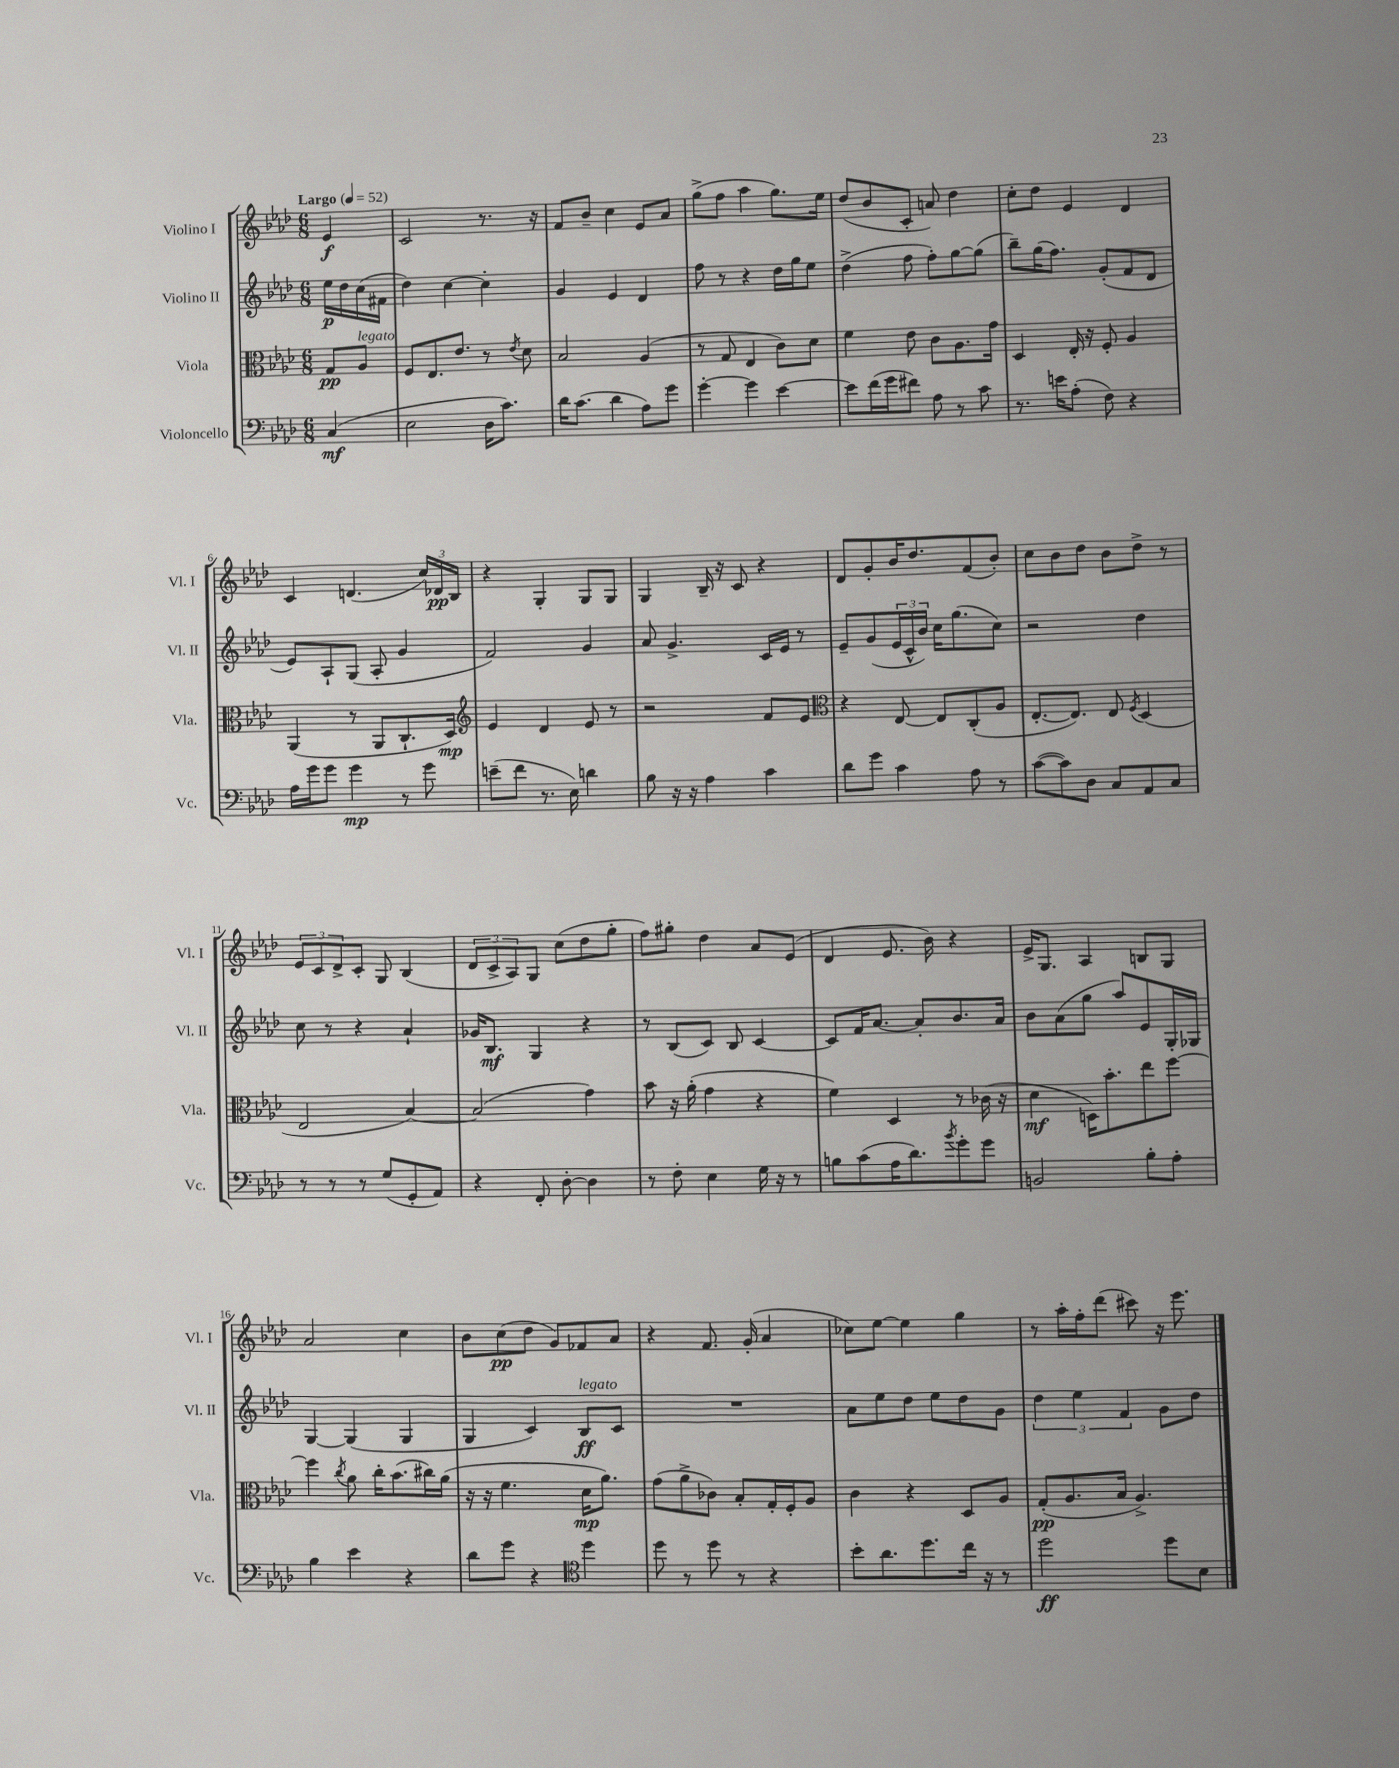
<<
\new StaffGroup <<
\new Staff = "s0" \with { instrumentName = "Violino I" shortInstrumentName = "Vl. I" } {
    \clef treble \key aes \major \numericTimeSignature \time 6/8 \partial 4 \tempo "Largo" 4 = 52
    ees'4\f |
    c'2 r8. r16 |
    f'8 bes'8-- c''4 ees'8 aes'8 |
    g''8->( f''8 aes''4 g''8.) ees''16 |
    des''8( bes'8 c'8-. a'8) des''4 |
    c''8-. des''8 ees'4 des'4 |
    c'4 d'4.( \tuplet 3/2 { c''16) des'16\pp bes16 } |
    r4 g4-. g8 g8 |
    g4 bes16-- r16 c'8 r4 |
    des'8 g'8-. bes'16 des''8. f'8( bes'8-.) |
    c''8 bes'8 des''8 bes'8 des''8-> r8 |
    \tuplet 3/2 { ees'8 c'8 des'8-> } c'8-. g8 bes4( |
    \tuplet 3/2 { des'8 c'8-> aes8) } g8 c''8( des''8 g''8-. |
    f''8) gis''8-. des''4 aes'8 ees'8( |
    des'4 ees'8. bes'16) r4 |
    ees'16-> g8. aes4 b8 g8 |
    aes'2 c''4 |
    bes'8 c''8\pp( des''8 g'8) fes'8 aes'8 |
    r4 f'8. g'16-.( aes'4 |
    ces''8) ees''8~ ees''4 g''4 |
    r8 aes''16-. f''16-. des'''8( cis'''8) r16 ees'''8. \bar "|." |
}
\new Staff = "s1" \with { instrumentName = "Violino II" shortInstrumentName = "Vl. II" } {
    \clef treble \key aes \major \numericTimeSignature \time 6/8 \partial 4
    ees''16\p des''16 c''16( fis'16 |
    des''4) c''4~ c''4-. |
    g'4 ees'4 des'4 |
    f''8 r8 r4 des''16 g''16 ees''8 |
    des''4->( f''8 f''8-.) g''8~ g''8( |
    bes''8--) g''16( f''8.) g'8-.( f'8 des'8 |
    ees'8) aes8-! g8( aes8-. g'4 |
    f'2) g'4 |
    aes'8 g'4.-> c'16 ees'16 r8 |
    ees'8-- g'8( \tuplet 3/2 { ees'16 c'16-^ bes'16) } c''16 g''8.( c''8) |
    r2 des''4 |
    c''8 r8 r4 aes'4-! |
    ges'16 bes8.\mf g4 r4 |
    r8 bes8( c'8) bes8 c'4~ |
    c'8 f'16 aes'8.~ aes'8-. bes'8. aes'16 |
    bes'8 aes'8( g''8 aes''8) ees'8 g16-. ges16 |
    g4~ g4( g4 |
    g4 c'4) bes8\ff^\markup { \italic "legato" } c'8 |
    R2. |
    aes'8 ees''8 des''8 ees''8 des''8 g'8 |
    \tuplet 3/2 { des''4 ees''4 f'4 } g'8 des''8 \bar "|." |
}
\new Staff = "s2" \with { instrumentName = "Viola" shortInstrumentName = "Vla." } {
    \clef alto \key aes \major \numericTimeSignature \time 6/8 \partial 4
    g8\pp aes8^\markup { \italic "legato" } |
    f8 ees8. ees'8. r8 \acciaccatura { ees'8 } des'8 |
    bes2 aes4( |
    r8 g8 ees4 c'8) des'8 |
    f'4 ees'8 c'8 aes8. g'16 |
    des4 ees16-. r16 f8-. aes4 |
    aes,4( r8 aes,8 c8.-! des16\mp) |
    \clef treble ees'4 des'4 ees'8 r8 |
    r2 f'8 ees'8 |
    \clef alto r4 ees8~ ees8 c8-.( aes8 |
    ees8.~-. ees8.) ees8 \acciaccatura { f8 } des4( |
    ees2 bes4~) |
    bes2( g'4) |
    bes'8 r16 aes'16-.( g'4 r4 |
    f'4) des4 r8 ces'16( r16 |
    des'4\mf d16) bes'8.-. ees''8 f''8~ |
    f''4 \acciaccatura { c''8 } aes'8 c''16-. bes'8.( cis''16) aes'16( |
    r16 r16 f'4. des'16\mp aes'8.) |
    g'8( aes'8-> ces'8) bes8-. g16-. f16-. aes8 |
    c'4 r4 des8 aes8 |
    g8-.\pp( aes8. bes16 aes4.->) \bar "|." |
}
\new Staff = "s3" \with { instrumentName = "Violoncello" shortInstrumentName = "Vc." } {
    \clef bass \key aes \major \numericTimeSignature \time 6/8 \partial 4
    c4\mf( |
    ees2 des16 c'8.) |
    des'16 c'8.( des'4 aes8) g'8 |
    g'4~-. g'4 ees'4~ |
    ees'8 f'16( g'16 fis'8) aes8 r8 c'8 |
    r8. e'16 aes8-.( f8) r4 |
    aes16 g'16 g'8 g'4\mp r8 g'8 |
    e'8--( f'8 r8. ees16) d'4 |
    bes8 r16 r16 aes4 c'4 |
    des'8 g'8 c'4 aes8 r8 |
    c'8~( c'8) des8 c8 aes,8 c8 |
    r8 r8 r8 g8( g,8-. aes,8) |
    r4 f,8-. des8~-. des4 |
    r8 f8-. ees4 g16 r16 r8 |
    b8 c'8( aes16 des'8.) \acciaccatura { bes'8 } g'8-. g'8 |
    b,2 bes8-. aes8-. |
    bes4 ees'4 r4 |
    des'8 g'8 r4 \clef tenor des''4 |
    des''8 r8 des''8 r8 r4 |
    bes'8-. aes'8. des''8. c''16 r16 r8 |
    des''2\ff des''8 bes8 \bar "|." |
}
>>
>>
